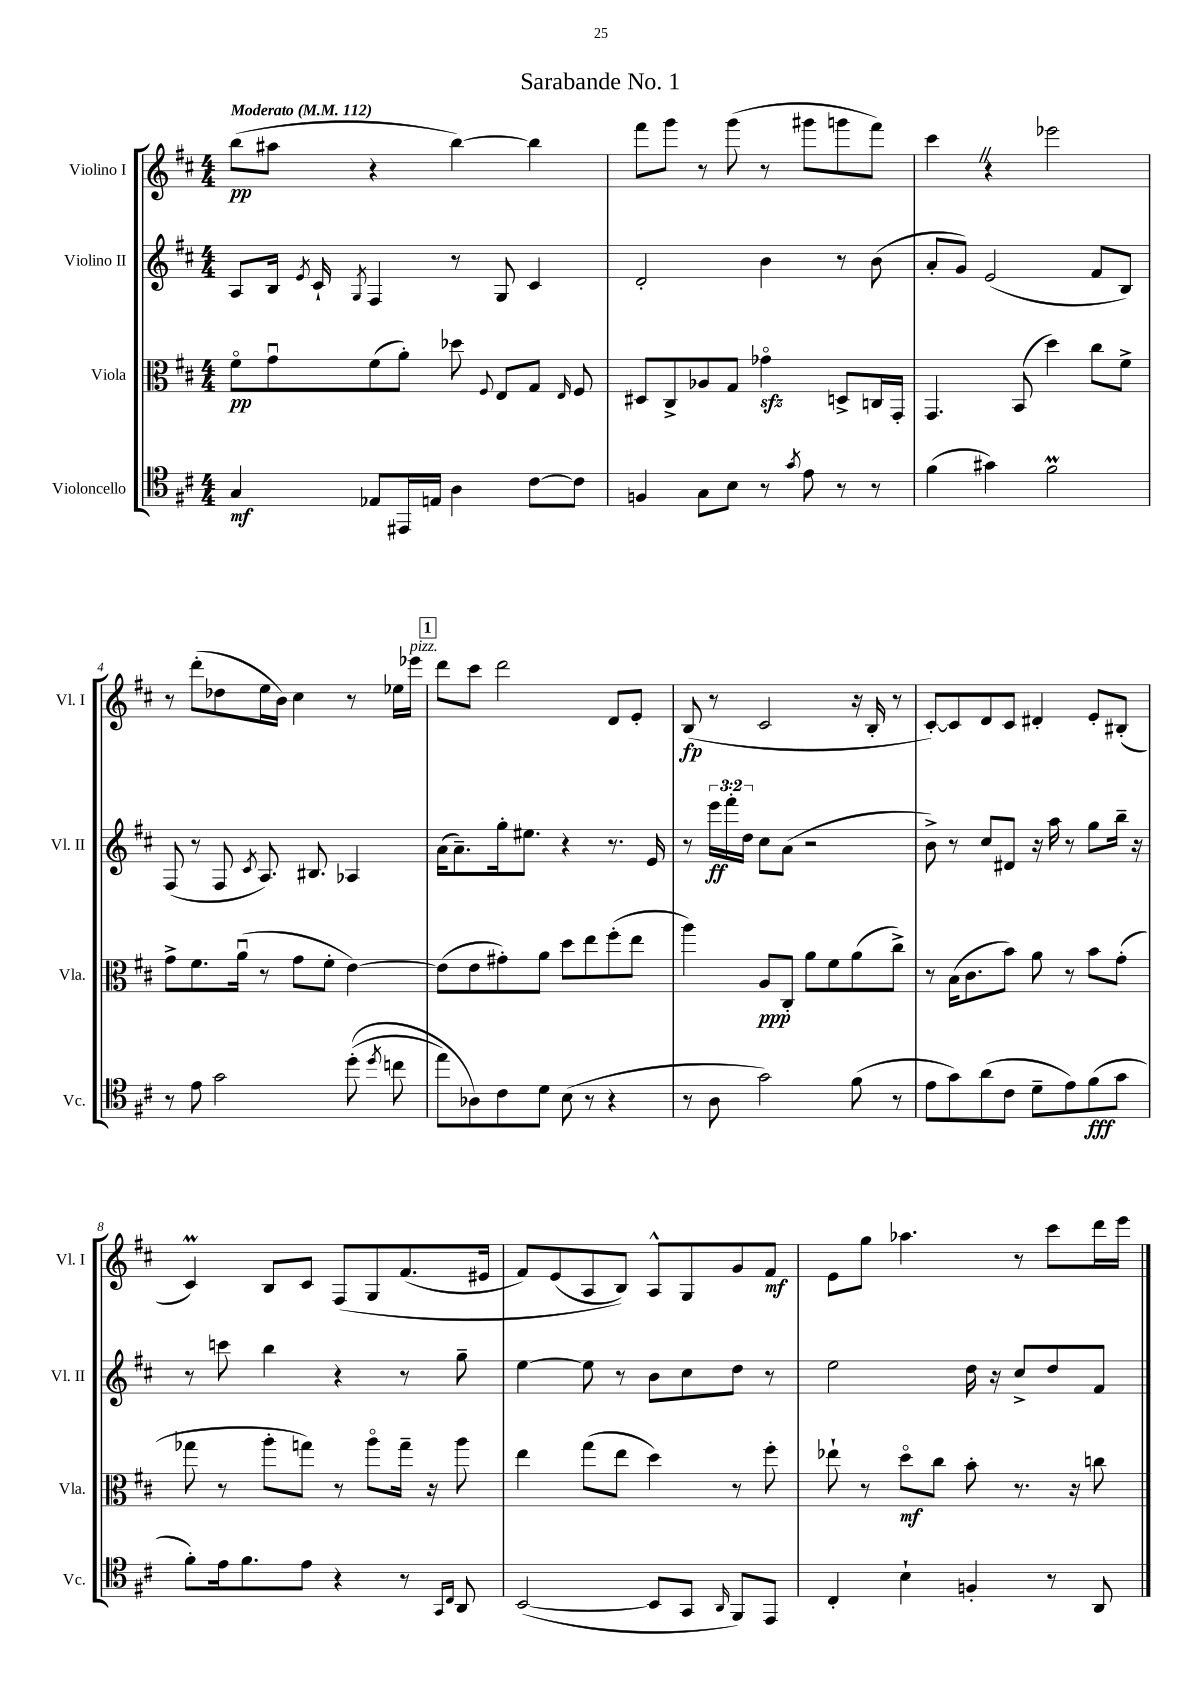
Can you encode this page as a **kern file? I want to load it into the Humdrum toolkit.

**kern	**dynam	**kern	**dynam	**kern	**dynam	**kern	**dynam
*part4	*part4	*part3	*part3	*part2	*part2	*part1	*part1
*staff4	*staff4	*staff3	*staff3	*staff2	*staff2	*staff1	*staff1
*I"Violoncello	*	*I"Viola	*	*I"Violino II	*	*I"Violino I	*
*I'Vc.	*	*I'Vla.	*	*I'Vl. II	*	*I'Vl. I	*
*clefC4	*	*clefC3	*	*clefG2	*	*clefG2	*
*k[f#c#]	*	*k[f#c#]	*	*k[f#c#]	*	*k[f#c#]	*
*M4/4	*	*M4/4	*	*M4/4	*	*M4/4	*
*MM112	*	*MM112	*	*MM112	*	*MM112	*
=1	=1	=1	=1	=1	=1	=1	=1
!	!	!	!	!	!	!LO:TX:a:B:t=Moderato	!
4G/	mf	8f#\L	pp	8A/L	.	(8bb\L	pp
.	.	8gu\	.	16B/Jk	.	8aa#X\J	.
.	.	.	.	8qe/	.	.	.
.	.	.	.	16c#`/	.	.	.
.	.	.	.	8qG/	.	.	.
8E-X/L	.	(8f#\	.	4F#/	.	4r	.
16EE#X/L	.	8a'\J)	.	.	.	.	.
16En/JJ	.	.	.	.	.	.	.
4A\	.	8dd-X\	.	8r	.	[4bb\)	.
.	.	8qqF#/	.	.	.	.	.
.	.	8E/L	.	8G/	.	.	.
[8c#\L	.	8G/J	.	4c#/	.	4bb\]	.
.	.	16qqE/	.	.	.	.	.
8c#\J]	.	8F#/	.	.	.	.	.
=2	=2	=2	=2	=2	=2	=2	=2
4Fn/	.	8D#X/L	.	2d'/	.	8fff#\L	.
.	.	8C#^/	.	.	.	8ggg\J	.
8G\L	.	8A-X/	.	.	.	8r	.
8B\J	.	8G/J	.	.	.	(8ggg\	.
8r	.	4g-Xzz\	.	4b\	.	8r	.
8qg/	.	.	.	.	.	.	.
8e\	.	.	.	.	.	8ggg#X\L	.
8r	.	8Dn^/L	.	8r	.	8gggn\	.
8r	.	16Cn/L	.	(8b\	.	8fff#\J)	.
.	.	16GG'/JJ	.	.	.	.	.
=3	=3	=3	=3	=3	=3	=3	=3
(4f#\	.	4.GG/	.	8a'/L	.	4ccc#Z\	.
.	.	.	.	8g/J)	.	.	.
4g#X\)	.	.	.	(2e/	.	4r	.
.	.	(8BB/	.	.	.	.	.
2f#m\	.	4dd\)	.	.	.	2eee-X\	.
.	.	8cc#\L	.	8f#/L	.	.	.
.	.	8f#^\J	.	8B/J)	.	.	.
!!LO:LB:g=z
=4	=4	=4	=4	=4	=4	=4	=4
8r	.	8g^\L	.	(8F#/	.	8r	.
8e\	.	8.f#\	.	8r	.	(8ddd'\L	.
2g\	.	.	.	8F#/	.	8dd-X\	.
.	.	(16au\Jk	.	.	.	.	.
.	.	.	.	8qc#/	.	.	.
.	.	8r	.	8.A/)	.	16ee\L	.
.	.	.	.	.	.	16b\JJ)	.
.	.	8g\L	.	.	.	4cc#\	.
.	.	.	.	8.B#X/	.	.	.
.	.	8f#'\J	.	.	.	.	.
((8dd'\	.	[4e\)	.	4A-X/	.	8r	.
8qdd/	.	.	.	.	.	.	.
8ccn\	.	.	.	.	.	16ee-X\LL	.
!	!	!	!	!	!	!LO:TX:a:i:t=pizz.	!
.	.	.	.	.	.	16eee-X\JJ	.
!!LO:REH:place=s1:t=1
=5	=5	=5	=5	=5	=5	=5	=5
8ee\L)	.	(8e\L]	.	(16a\KL	.	8ddd\L	.
.	.	.	.	8.a~\)	.	.	.
8A-X\)	.	8e\	.	.	.	8ccc#\J	.
8c#\	.	8g#X'\)	.	16gg'\k	.	2ddd\	.
.	.	.	.	8.ee#X\J	.	.	.
8d\J	.	8a\J	.	.	.	.	.
(8B\	.	8dd\L	.	4r	.	.	.
8r	.	8ee\	.	.	.	.	.
4r	.	(8ff#'\	.	8.r	.	8d/L	.
.	.	8ee\J	.	.	.	8e'/J	.
.	.	.	.	16e/	.	.	.
=6	=6	=6	=6	=6	=6	=6	=6
8r	.	4aa\)	.	8r	.	(8B/	fp
8A\	.	.	.	24eee\LL	ff	8r	.
.	.	.	.	24fff#'\	.	.	.
.	.	.	.	24dd\JJ	.	.	.
2g\)	.	8A/L	ppp	8cc#\L	.	2c#/	.
.	.	8C#'/J	.	(8a\J	.	.	.
.	.	8a\L	.	2r	.	.	.
.	.	8f#\	.	.	.	.	.
(8f#\	.	(8a\	.	.	.	16r	.
.	.	.	.	.	.	16B'/	.
8r	.	8cc#^\J)	.	.	.	8r	.
=7	=7	=7	=7	=7	=7	=7	=7
8e\L	.	8r	.	8b^\)	.	[8c#'/L)	.
8g\)	.	(16B\KL	.	8r	.	8c#/]	.
.	.	8.c#\	.	.	.	.	.
(8a\	.	.	.	8cc#/L	.	8d/	.
8c#\J	.	8b\J)	.	8d#X/J	.	8c#/J	.
8d~\L	.	8a\	.	16r	.	4d#X'/	.
.	.	.	.	16aa\	.	.	.
8e\)	.	8r	.	8r	.	.	.
(8f#\	fff	8b\L	.	8gg\L	.	8e'/L	.
8g\J	.	(8g'\J	.	16bb~\Jk	.	(8B#X'/J	.
.	.	.	.	16r	.	.	.
!!LO:LB:g=z
=8	=8	=8	=8	=8	=8	=8	=8
8f#'\L)	.	8gg-X\	.	8r	.	4c#m/)	.
16e\k	.	8r	.	8cccn\	.	.	.
8.f#\	.	.	.	.	.	.	.
.	.	8aa'\L	.	4bb\	.	8B/L	.
8e\J	.	8ggn\J)	.	.	.	8c#/J	.
4r	.	8r	.	4r	.	(8F#/L	.
.	.	8aa\L	.	.	.	8G/	.
8r	.	16gg~\Jk	.	8r	.	(8.f#/	.
.	.	16r	.	.	.	.	.
16qqGG/LL	.	.	.	.	.	.	.
16qqC#/JJ	.	.	.	.	.	.	.
8AA/	.	8aa\	.	8gg~\	.	.	.
.	.	.	.	.	.	16e#X/Jk	.
=9	=9	=9	=9	=9	=9	=9	=9
([2BB/	.	4ee\	.	[4ee\	.	8f#/L)	.
.	.	.	.	.	.	(8e/	.
.	.	(8gg\L	.	8ee\]	.	8A/	.
.	.	8ee\J	.	8r	.	8B/J))	.
8BB/L]	.	4dd\)	.	8b\L	.	8A^^/L	.
8GG/J	.	.	.	8cc#\	.	8G/	.
16qqAA/	.	.	.	.	.	.	.
8FF#/L)	.	8r	.	8dd\J	.	8g/	.
8EE/J	.	8ff#'\	.	8r	.	8f#/J	mf
=10	=10	=10	=10	=10	=10	=10	=10
4C#'/	.	8ee-X`\	.	2ee\	.	8e\L	.
.	.	8r	.	.	.	8gg\J	.
4B`\	.	8dd\L	mf	.	.	4.aa-X\	.
.	.	8cc#\J	.	.	.	.	.
4Fn'/	.	8b'\	.	16dd\	.	.	.
.	.	.	.	16r	.	.	.
.	.	8.r	.	8cc#^/L	.	8r	.
8r	.	.	.	8dd/	.	8ccc#\L	.
.	.	16r	.	.	.	.	.
8AA/	.	8ccn\	.	8f#/J	.	16ddd\L	.
.	.	.	.	.	.	16eee\JJ	.
==	==	==	==	==	==	==	==
*-	*-	*-	*-	*-	*-	*-	*-
